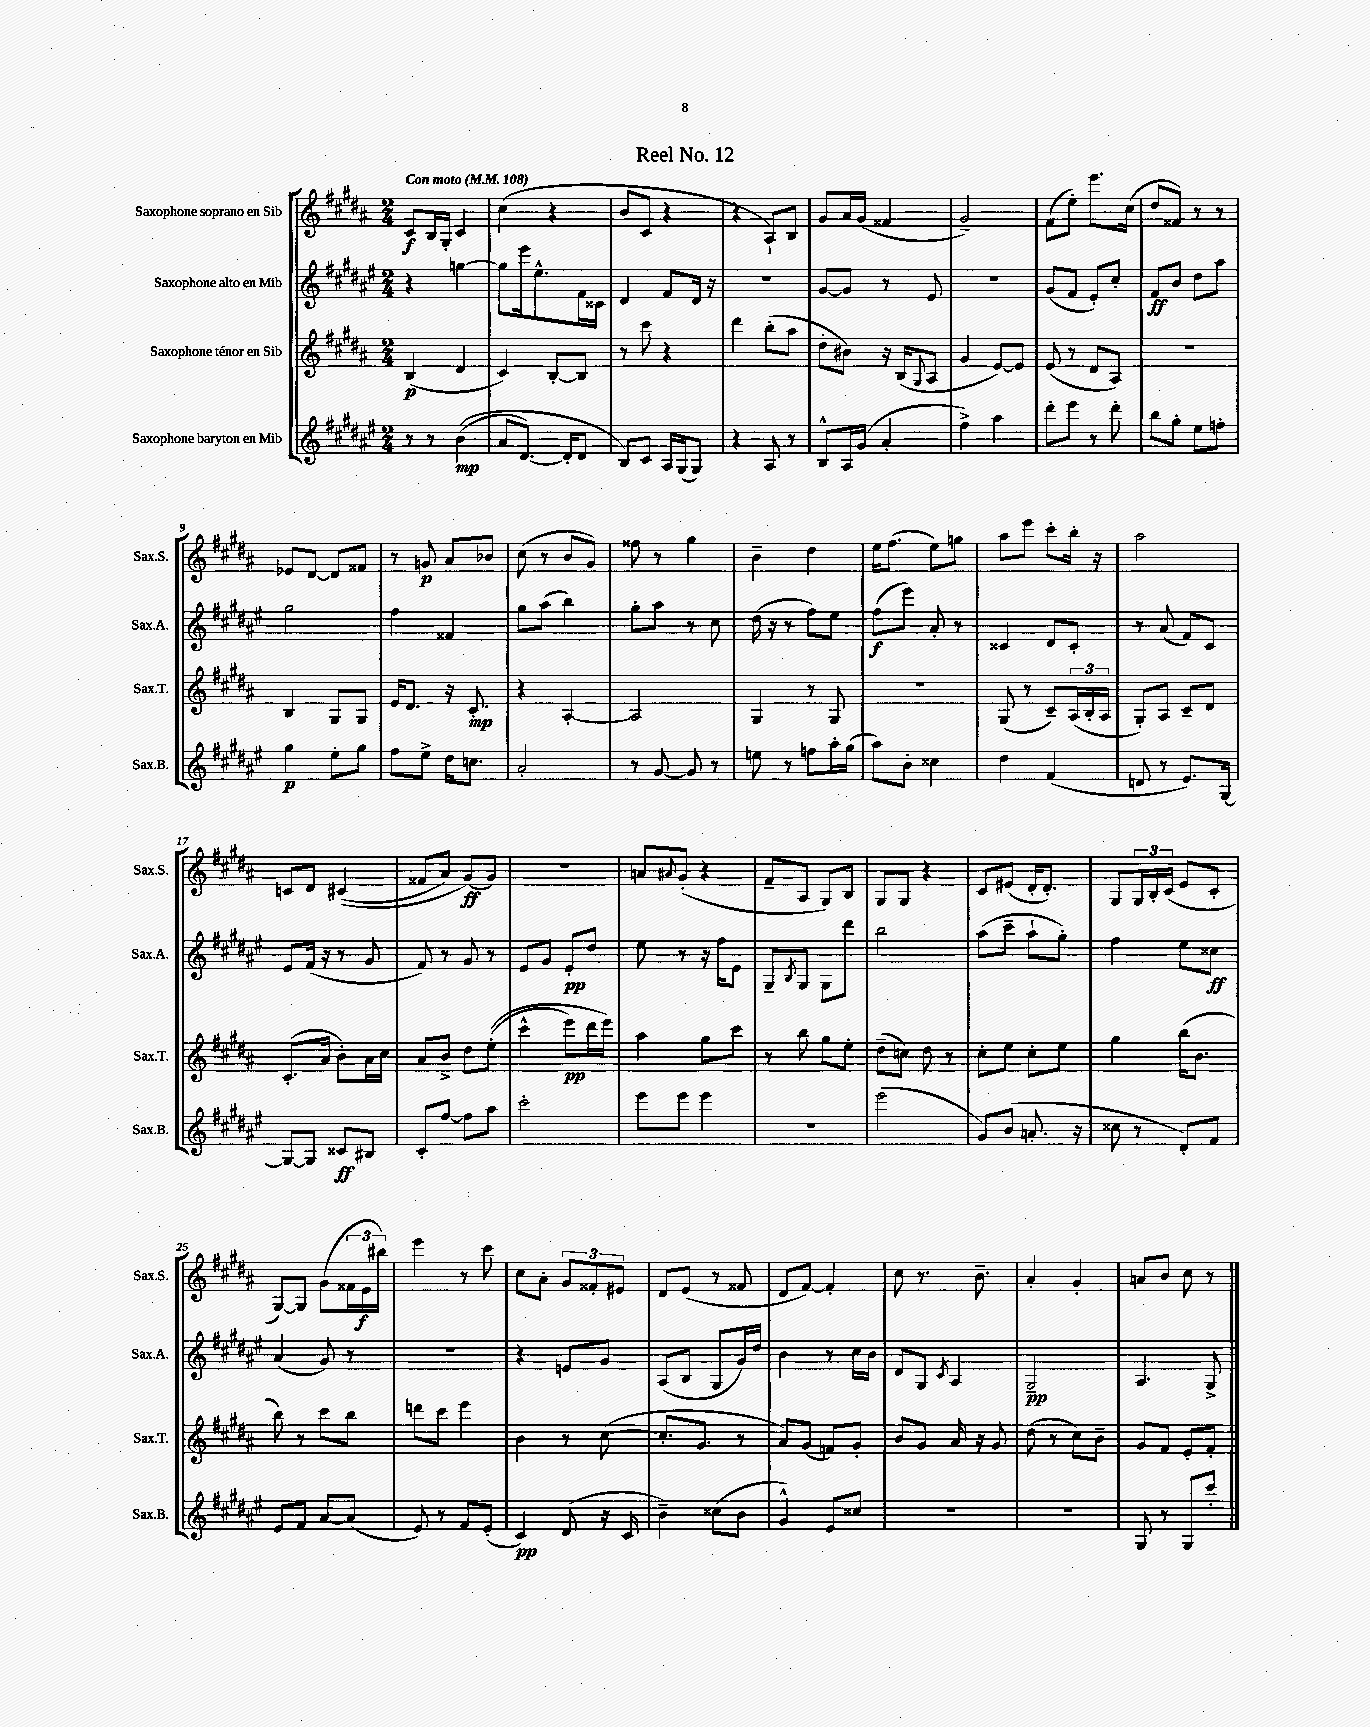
\header { title = "Reel No. 12" }
<<
\new StaffGroup <<
\new Staff = "s0" \with { instrumentName = "Saxophone soprano en Sib" shortInstrumentName = "Sax.S." } {
    \clef treble \key b \major \numericTimeSignature \time 2/4 \tempo "Con moto" 4 = 108
    cis'8\f b16 gis16-. cis'4 |
    cis''4( r4 |
    b'8 cis'8 r4 |
    r4 ais8-!) b8 |
    gis'8 ais'16 gis'16( fisis'4 |
    gis'2--) |
    fis'8( e''8-.) e'''8. cis''16( |
    dis''8 fisis'8) r8 r8 |
    ees'8 dis'8~ dis'8 fisis'8 |
    r8 g'8\p ais'8 bes'8 |
    cis''8( r8 b'8 gis'8) |
    fisis''8 r8 gis''4 |
    b'4-- dis''4 |
    e''16 fis''8.( e''8) g''8 |
    ais''8 e'''8 cis'''8-. b''16-. r16 |
    ais''2 |
    c'8 dis'8 cis'4(\( |
    fisis'8 ais'8) gis'8\ff(\) gis'8) |
    r2 |
    a'8 \appoggiatura { ais'8 } gis'8-.( r4 |
    fis'8-- ais8 gis8) b8 |
    gis8 gis8 r4 |
    cis'8 eis'8( dis'16-. dis'8.-.) |
    gis8 \tuplet 3/2 { gis16 b16-. cis'16( } e'8 cis'8-. |
    gis8~) gis8 gis'8( \tuplet 3/2 { fisis'16 e'16\f bis''16) } |
    e'''4 r8 cis'''8 |
    cis''8 ais'8-. \tuplet 3/2 { gis'8 fisis'8-. eis'8 } |
    dis'8 e'8( r8 fisis'8 |
    dis'8 fis'8~) fis'4-. |
    cis''8 r8. b'8.-- |
    ais'4-. gis'4-. |
    a'8 b'8 cis''8 r8 \bar "|." |
}
\new Staff = "s1" \with { instrumentName = "Saxophone alto en Mib" shortInstrumentName = "Sax.A." } {
    \clef treble \key fis \major \numericTimeSignature \time 2/4
    r4 g''4~ |
    g''8 eis'''16 eis''8.-^ fis'16 cisis'16 |
    dis'4 fis'8 dis'16 r16 |
    R2 |
    gis'8~ gis'8 r8 eis'8 |
    R2 |
    gis'8( fis'8 eis'8-.) cis''8-. |
    fis'8\ff b'8 dis''8 ais''8 |
    gis''2 |
    fis''4 fisis'4 |
    gis''8 ais''8( b''4) |
    gis''8-. ais''8 r8 cis''8 |
    dis''16( r16 r8 fis''8) eis''8 |
    fis''8\f( eis'''8) ais'8-. r8 |
    cisis'4 dis'8 cisis'8-. |
    r8 ais'8( fis'8) cis'8 |
    eis'8 fis'16( r16 r8 gis'8 |
    fis'8) r8 gis'8 r8 |
    eis'8 gis'8 eis'8-.\pp dis''8 |
    eis''8 r8 r16 fis''16 eis'8 |
    gis8-- \acciaccatura { b8 } gis8 gis8 dis'''8 |
    b''2 |
    ais''8( cis'''8-- ais''8-! gis''8-.) |
    fis''4 eis''8 cisis''8\ff |
    ais'4( gis'8) r8 |
    r2 |
    r4 e'8 gis'8 |
    ais8( b8 gis8 gis'16) dis''16 |
    b'4 r8 cis''16 b'16 |
    dis'8 gis8 \acciaccatura { cis'8 } ais4 |
    gis2--\pp |
    ais4. gis8-> \bar "|." |
}
\new Staff = "s2" \with { instrumentName = "Saxophone ténor en Sib" shortInstrumentName = "Sax.T." } {
    \clef treble \key b \major \numericTimeSignature \time 2/4
    b4\p( dis'4 |
    cis'4) b8~-. b8 |
    r8 cis'''8 r4 |
    dis'''4 b''8-.( ais''8 |
    dis''8-. bis'8) r16 b16( \appoggiatura { gis8 } ais8 |
    gis'4 e'8~) e'8 |
    e'8( r8 dis'8 ais8) |
    R2 |
    b4 gis8 gis8 |
    e'16 dis'8. r16 cis'8.-.\mp |
    r4 ais4~-. |
    ais2 |
    gis4 r8 gis8 |
    R2 |
    gis8( r8 cis'8--) \tuplet 3/2 { ais16( b16-. ais16 } |
    gis8-.) ais8 cis'8-- dis'8 |
    cis'8.-.( ais'16 b'8-.) ais'16 cis''16 |
    ais'8 b'8-> dis''8 e''8-.(\( |
    cis'''4-^ e'''8\pp) dis'''16 e'''16\) |
    ais''4 gis''8 cis'''8 |
    r8 b''8 gis''8 e''8-. |
    dis''8--( c''8) dis''8 r8 |
    cis''8-. e''8 cis''8-. e''8 |
    gis''4 b''16( b'8. |
    b''8) r8 cis'''8 b''8 |
    d'''8 cis'''8 e'''4 |
    b'4 r8 cis''8~( |
    cis''8.-. gis'8. r8 |
    ais'8) gis'8( f'8) gis'8-. |
    b'8 gis'8 ais'16 r16 gis'8 |
    dis''8( r8 cis''8) b'8-- |
    gis'8 fis'8 e'8-. fis'8-. \bar "|." |
}
\new Staff = "s3" \with { instrumentName = "Saxophone baryton en Mib" shortInstrumentName = "Sax.B." } {
    \clef treble \key fis \major \numericTimeSignature \time 2/4
    r8 r8 b'4\mp(\( |
    ais'8 dis'8.~) dis'16-. dis'8 |
    b8\) cis'8 ais16 gis16( gis8) |
    r4 ais8 r8 |
    b8-^ ais16 gis'16( ais'4-. |
    fis''4->) ais''4 |
    dis'''8-. eis'''8 r8 dis'''8-. |
    b''8 gis''8-. eis''8 f''8-. |
    gis''4\p eis''8-. gis''8 |
    fis''8 eis''8-> dis''16 c''8. |
    ais'2-. |
    r8 gis'8~ gis'8 r8 |
    e''8 r8 f''8 ais''16-. gis''16( |
    ais''8) b'8-. cisis''4 |
    dis''4 fis'4( |
    d'8 r8 eis'8.) gis16~ |
    gis8~ gis8 cisis'8\ff bis8 |
    cis'8-. fis''8~ fis''8 ais''8 |
    cis'''2-. |
    eis'''8 eis'''8 eis'''4 |
    R2 |
    eis'''2( |
    gis'8) b'8( a'8.-. r16 |
    cisis''8 r8 dis'8-.) fis'8 |
    eis'8 fis'8 ais'8~ ais'8( |
    eis'8) r8 fis'8 eis'8-.( |
    cis'4\pp) dis'8( r16 cis'16 |
    b'4--) cisis''8( b'8 |
    gis'4-^) eis'8 cisis''8 |
    R2 |
    R2 |
    gis8 r8 gis8 cis'''8-. \bar "|." |
}
>>
>>
